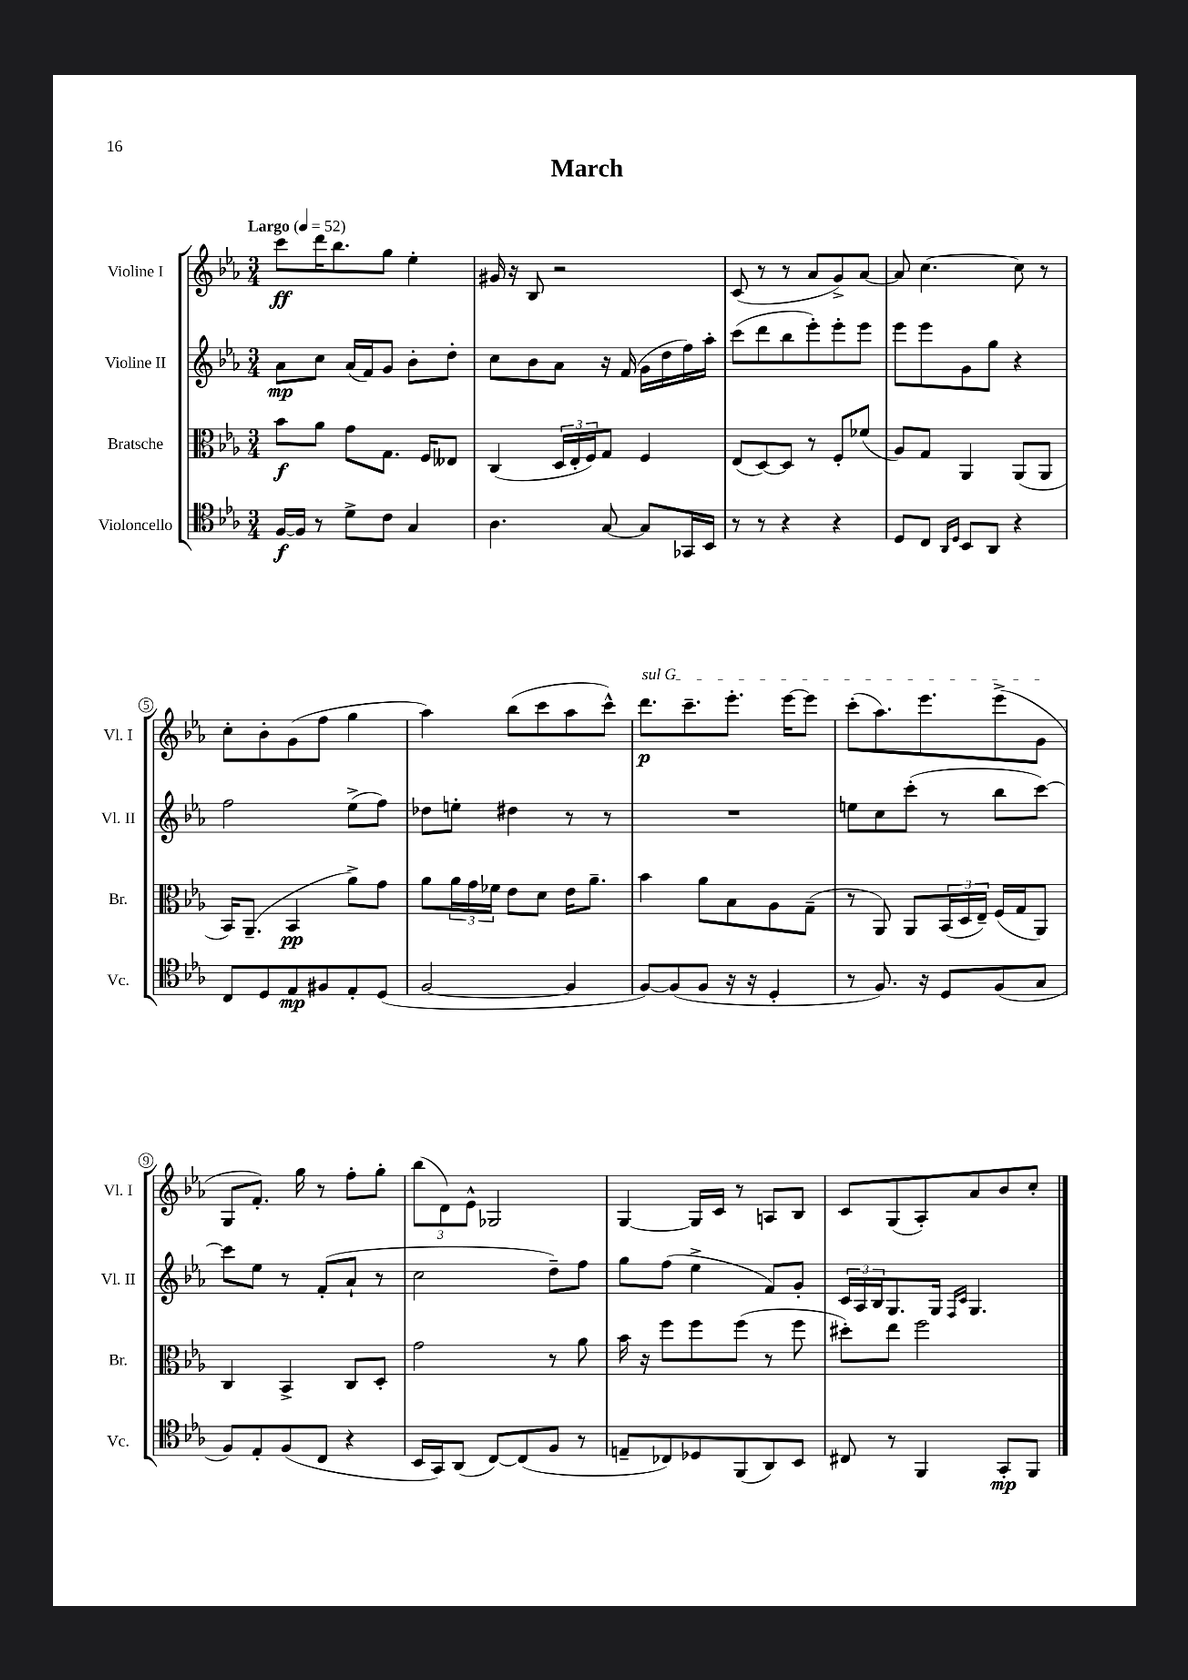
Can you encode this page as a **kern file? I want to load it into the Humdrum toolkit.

**kern	**dynam	**kern	**dynam	**kern	**dynam	**kern	**dynam
*part4	*part4	*part3	*part3	*part2	*part2	*part1	*part1
*staff4	*staff4	*staff3	*staff3	*staff2	*staff2	*staff1	*staff1
*I"Violoncello	*	*I"Bratsche	*	*I"Violine II	*	*I"Violine I	*
*I'Vc.	*	*I'Br.	*	*I'Vl. II	*	*I'Vl. I	*
*clefC4	*	*clefC3	*	*clefG2	*	*clefG2	*
*k[b-e-a-]	*	*k[b-e-a-]	*	*k[b-e-a-]	*	*k[b-e-a-]	*
*M3/4	*	*M3/4	*	*M3/4	*	*M3/4	*
*MM52	*	*MM52	*	*MM52	*	*MM52	*
=1	=1	=1	=1	=1	=1	=1	=1
!	!	!	!	!	!	!LO:TX:a:B:t=Largo	!
[16F/LL	f	8b-\L	f	8a-\L	mp	8ccc\L	ff
16F/JJ]	.	.	.	.	.	.	.
8r	.	8a-\J	.	8cc\J	.	16ddd\K	.
.	.	.	.	.	.	8.bb-\	.
8d^\L	.	8g\L	.	(16a-/LL	.	.	.
.	.	.	.	16f/J)	.	.	.
8c\J	.	8.G\J	.	8g/J	.	8gg\J	.
4G/	.	.	.	8b-'\L	.	4ee-'\	.
.	.	16F/KL	.	.	.	.	.
.	.	8E--X/J	.	8dd'\J	.	.	.
=2	=2	=2	=2	=2	=2	=2	=2
4.A-\	.	(4C/	.	8cc\L	.	16g#X/	.
.	.	.	.	.	.	16r	.
.	.	.	.	8b-\	.	8B-/	.
.	.	24D/LL	.	8a-\J	.	2r	.
.	.	24E-'/	.	.	.	.	.
.	.	24F/J)	.	.	.	.	.
[8G/	.	8G/J	.	16r	.	.	.
.	.	.	.	(16f/	.	.	.
8G/L]	.	4F/	.	16g\LL	.	.	.
.	.	.	.	16dd\	.	.	.
16GG-X/L	.	.	.	16ff\)	.	.	.
16BB-/JJ	.	.	.	16aa-'\JJ	.	.	.
=3	=3	=3	=3	=3	=3	=3	=3
8r	.	(8E-/L	.	(8ccc\L	.	(8c/	.
8r	.	[8D/)	.	8ddd\	.	8r	.
4r	.	8D/J]	.	8bb-\	.	8r	.
.	.	8r	.	8eee-'\)	.	8a-/L	.
4r	.	8F'/L	.	8eee-'\	.	8g^/)	.
.	.	(8f-X/J	.	8eee-\J	.	[8a-/J	.
=4	=4	=4	=4	=4	=4	=4	=4
8D/L	.	8A-/L)	.	8eee-\L	.	8a-/]	.
8C/J	.	8G/J	.	8eee-\	.	[4.cc\	.
16qqAA-/LL	.	.	.	.	.	.	.
16qqD/JJ	.	.	.	.	.	.	.
8BB-/L	.	4AA-/	.	8g\	.	.	.
8AA-/J	.	.	.	8gg\J	.	.	.
4r	.	(8AA-/L	.	4r	.	8cc\]	.
.	.	8AA-/J	.	.	.	8r	.
!!LO:LB:g=z
=5	=5	=5	=5	=5	=5	=5	=5
8C/L	.	16BB-/KL)	.	2ff\	.	8cc'\L	.
.	.	(8.AA-~/J	.	.	.	.	.
8D/	.	.	.	.	.	8b-'\	.
8E-/	mp	4BB-/	pp	.	.	(8g\	.
8F#X/	.	.	.	.	.	8ff\J	.
8E-'/	.	8a-^\L)	.	(8ee-^\L	.	4gg\	.
(8D/J	.	8g\J	.	8ff\J)	.	.	.
=6	=6	=6	=6	=6	=6	=6	=6
[2F/	.	8a-\L	.	8dd-X\L	.	4aa-\)	.
.	.	24a-\L	.	8een'\J	.	.	.
.	.	24g\	.	.	.	.	.
.	.	24f-X\JJ	.	.	.	.	.
.	.	8e-\L	.	4dd#X\	.	(8bb-\L	.
.	.	8d\J	.	.	.	8ccc\	.
4F/]	.	16e-\KL	.	8r	.	8aa-\	.
.	.	8.a-~\J	.	.	.	.	.
.	.	.	.	8r	.	8ccc^^\J)	.
=7	=7	=7	=7	=7	=7	=7	=7
!	!	!	!	!	!	!LO:TX:a:i:t=sul G	!
[8F/L)	.	4b-\	.	2.r	.	8.ddd\L	p
(8F/]	.	.	.	.	.	.	.
.	.	.	.	.	.	8.ccc~\	.
8F/J	.	8a-\L	.	.	.	.	.
16r	.	8B-\	.	.	.	8.eee-'\J	.
16r	.	.	.	.	.	.	.
4D'/	.	8A-\	.	.	.	.	.
.	.	.	.	.	.	[16eee-\KL	.
.	.	(8G~\J	.	.	.	8eee-\J]	.
=8	=8	=8	=8	=8	=8	=8	=8
8r	.	8r	.	8een\L	.	(8ccc'\L	.
8.F/)	.	8AA-/)	.	8cc\	.	8.aa-\)	.
.	.	8AA-/L	.	(8ccc'\J	.	.	.
16r	.	.	.	.	.	8.eee-\	.
8D/L	.	(24BB-/L	.	8r	.	.	.
.	.	24D/	.	.	.	.	.
.	.	24E-~/JJ)	.	.	.	.	.
(8F/	.	(16F/LL	.	8bb-\L	.	(8eee-^\	.
.	.	16G/J	.	.	.	.	.
8G/J	.	8AA-/J)	.	[8ccc\J)	.	8g\J	.
!!LO:LB:g=z
=9	=9	=9	=9	=9	=9	=9	=9
8F/L)	.	4C/	.	8ccc\L]	.	8G/L	.
8E-'/	.	.	.	8ee-\J	.	8.f'/J)	.
(8F/	.	4BB-^/	.	8r	.	.	.
.	.	.	.	.	.	16gg\	.
8C/J	.	.	.	(8f'/L	.	8r	.
4r	.	8C/L	.	8a-`/J	.	8ff'\L	.
.	.	8D'/J	.	8r	.	8gg'\J	.
=10	=10	=10	=10	=10	=10	=10	=10
16BB-/LL	.	2g\	.	2cc\	.	(12bb-\L	.
16GG/J)	.	.	.	.	.	.	.
.	.	.	.	.	.	12d\)	.
(8AA-/J	.	.	.	.	.	.	.
.	.	.	.	.	.	12e-^^\J	.
[8C/L)	.	.	.	.	.	2G-X/	.
(8C/]	.	.	.	.	.	.	.
8F/J	.	8r	.	8dd~\L)	.	.	.
8r	.	8a-\	.	8ff\J	.	.	.
=11	=11	=11	=11	=11	=11	=11	=11
8En~/L	.	16b-\	.	8gg\L	.	[4G/	.
.	.	16r	.	.	.	.	.
8C-X/)	.	8ff\L	.	(8ff\J	.	.	.
8D-X/	.	8ff\	.	4ee-^\	.	16G/LL]	.
.	.	.	.	.	.	16c/JJ	.
(8FF/	.	(8ff\J	.	.	.	8r	.
8AA-/)	.	8r	.	8f/L)	.	8An/L	.
8BB-/J	.	8ff\	.	8g'/J	.	8B-/J	.
=12	=12	=12	=12	=12	=12	=12	=12
8C#X/	.	8dd#X'\L)	.	24c/LL	.	8c/L	.
.	.	.	.	24A-/	.	.	.
.	.	.	.	24B-/J	.	.	.
8r	.	8ee-\J	.	8.G/	.	(8G/	.
4FF/	.	2ff\	.	.	.	8A-'/)	.
.	.	.	.	16G/Jk	.	.	.
.	.	.	.	16qqF/LL	.	.	.
.	.	.	.	16qqc/JJ	.	.	.
.	.	.	.	4.G/	.	8a-/	.
8GG'/L	mp	.	.	.	.	8b-/	.
8FF/J	.	.	.	.	.	8cc'/J	.
==	==	==	==	==	==	==	==
*-	*-	*-	*-	*-	*-	*-	*-
